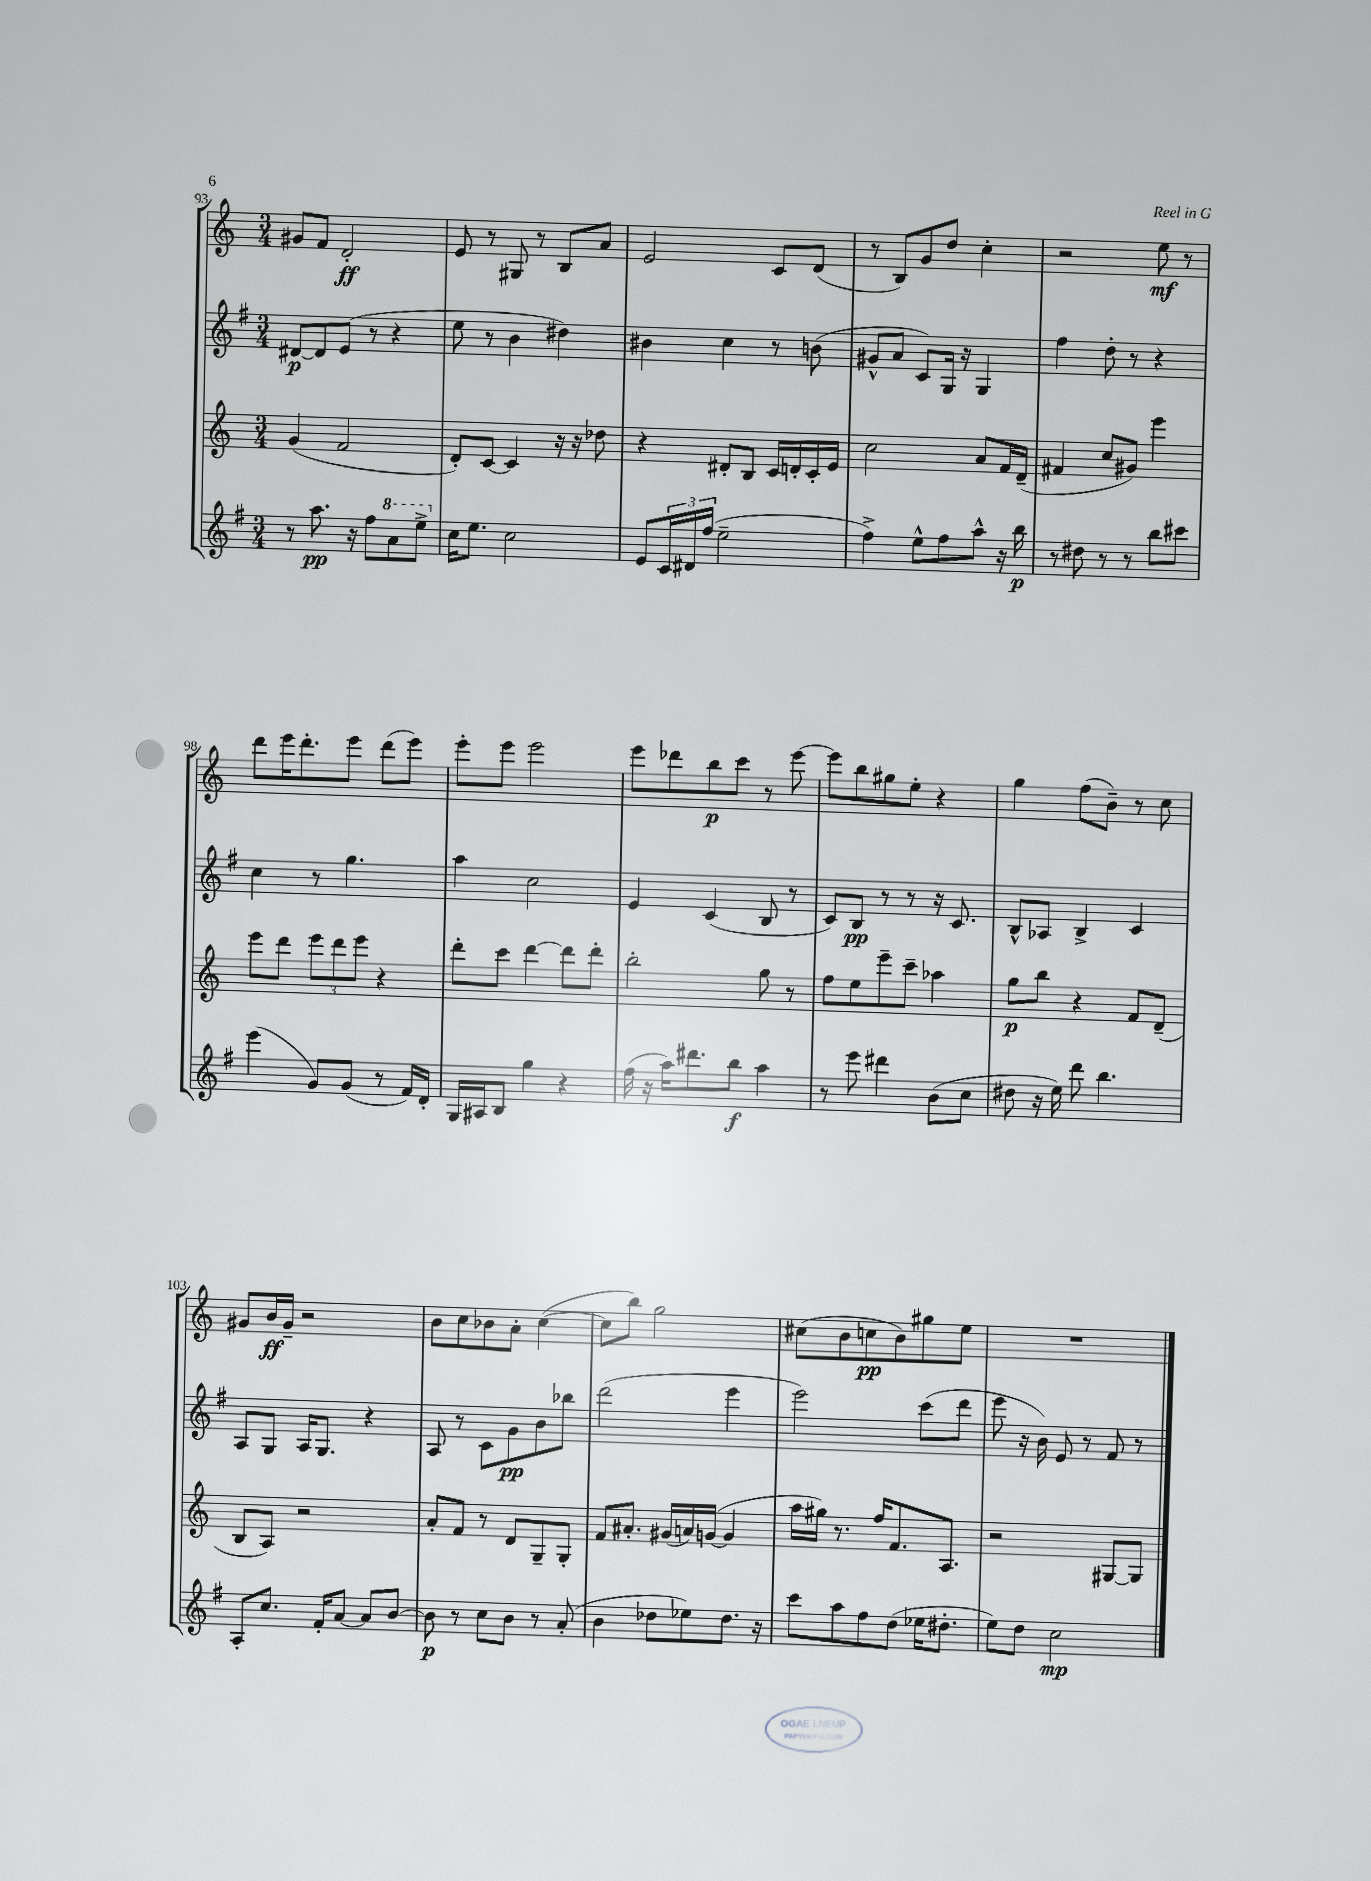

**kern	**kern	**kern	**kern
*staff4	*staff3	*staff2	*staff1
*clefG2	*clefG2	*clefG2	*clefG2
*k[f#]	*k[]	*k[f#]	*k[]
*M3/4	*M3/4	*M3/4	*M3/4
8r	(4g	[8d#	8g#
8.aa	.	8d#]	8f
.	2f	(8e	2d'
16r	.	.	.
8ff#	.	8r	.
8aa	.	4r	.
8eee^	.	.	.
=	=	=	=
16cc	8d')	8ee	8e
8.ee	.	.	.
.	[8c	8r	8r
2cc	4c]	4b	8G#
.	.	.	8r
.	16r	4dd#)	8B
.	16r	.	.
.	8dd-	.	8a
=	=	=	=
8e	4r	4b#	2e
24c	.	.	.
24d#	.	.	.
(24ff#	.	.	.
2ee~	8d#'	4cc	.
.	8B	.	.
.	16c	8r	8c
.	16d'	.	.
.	16c'	(8b	(8d
.	16e	.	.
=	=	=	=
4ff#^)	2cc	8g#^^	8r
.	.	8a	8B)
8ee^^	.	8c)	8g
8ff#	.	16G	8dd
.	.	16r	.
8aa^^	8a	4G	4cc'
16r	16f	.	.
16bb	(16d~	.	.
=	=	=	=
8r	4f#	4ff#	2r
8dd#	.	.	.
8r	8cc	8dd'	.
8r	8g#)	8r	.
8bb	4eee	4r	8ee
8ccc#	.	.	8r
=	=	=	=
(4eee	8eee	4cc	8ddd
.	8ddd	.	16eee
.	.	.	8.ddd'
8g)	12eee	8r	.
.	12ddd	.	.
(8g	.	4.gg	8eee
.	12eee	.	.
8r	4r	.	(8ddd
16f#)	.	.	8eee)
16d'	.	.	.
=	=	=	=
16G	8ddd'	4aa	8eee'
16A#	.	.	.
8B	8ccc	.	8eee
4gg	[4ddd	2cc	2eee
4r	8ddd]	.	.
.	8ddd'	.	.
=	=	=	=
(16ff#	2bb'	4e	8eee
16r	.	.	.
16aa)	.	.	8ddd-
8.ddd#	.	.	.
.	.	(4c	8bb
8bb	.	.	8ccc
4aa	8gg	8B	8r
.	8r	8r	[8eee
=	=	=	=
8r	8ff	8c)	8eee]
8eee	8ee	8B	8bb
4ddd#	8eee~	8r	8gg#
.	8ccc~	8r	8ee'
(8b	4aa-	16r	4r
.	.	8.c	.
8cc	.	.	.
=	=	=	=
8dd#	8gg	8B^^	4gg
16r	8bb	8A-	.
16ee)	.	.	.
8ddd	4r	4B^	(8ff
4.bb	.	.	8b~)
.	8f	4c	8r
.	(8d~	.	8cc
=	=	=	=
8A'	8B	8A	8g#
8.cc	8A)	8G	16b
.	.	.	16g#~
.	2r	16A	2r
16f#'	.	8.G	.
[8a	.	.	.
8a]	.	4r	.
[8b	.	.	.
=	=	=	=
8b]	8a'	8A	8b
8r	8f	8r	8cc
8cc	8r	8c	8b-
8b	8d	8g	8a'
8r	8G~	8b	([4cc
(8a'	8G'	8bb-	.
=	=	=	=
4b	8f	(2ddd	8cc]
.	8.a#'	.	8bb)
8dd-	.	.	2gg
.	(16g#	.	.
8ee-)	16a)	.	.
.	([16g	.	.
8.dd-	4g]	4eee	.
16r	.	.	.
=	=	=	=
8ccc	16aa	2eee)	(8cc#
.	16gg#)	.	.
8aa	8.r	.	8b
8ff#	.	.	8cc
.	16ff	.	.
(8dd	8.f	.	8b)
16ee-	.	(8ccc	8gg#
8.dd#'	8.A	.	.
.	.	8ddd	8ee
=	=	=	=
8ee)	2r	8eee	2.r
8dd	.	16r	.
.	.	16b)	.
2cc	.	8e	.
.	.	8r	.
.	[8G#	8f#	.
.	8G#]	8r	.
==	==	==	==
*-	*-	*-	*-
